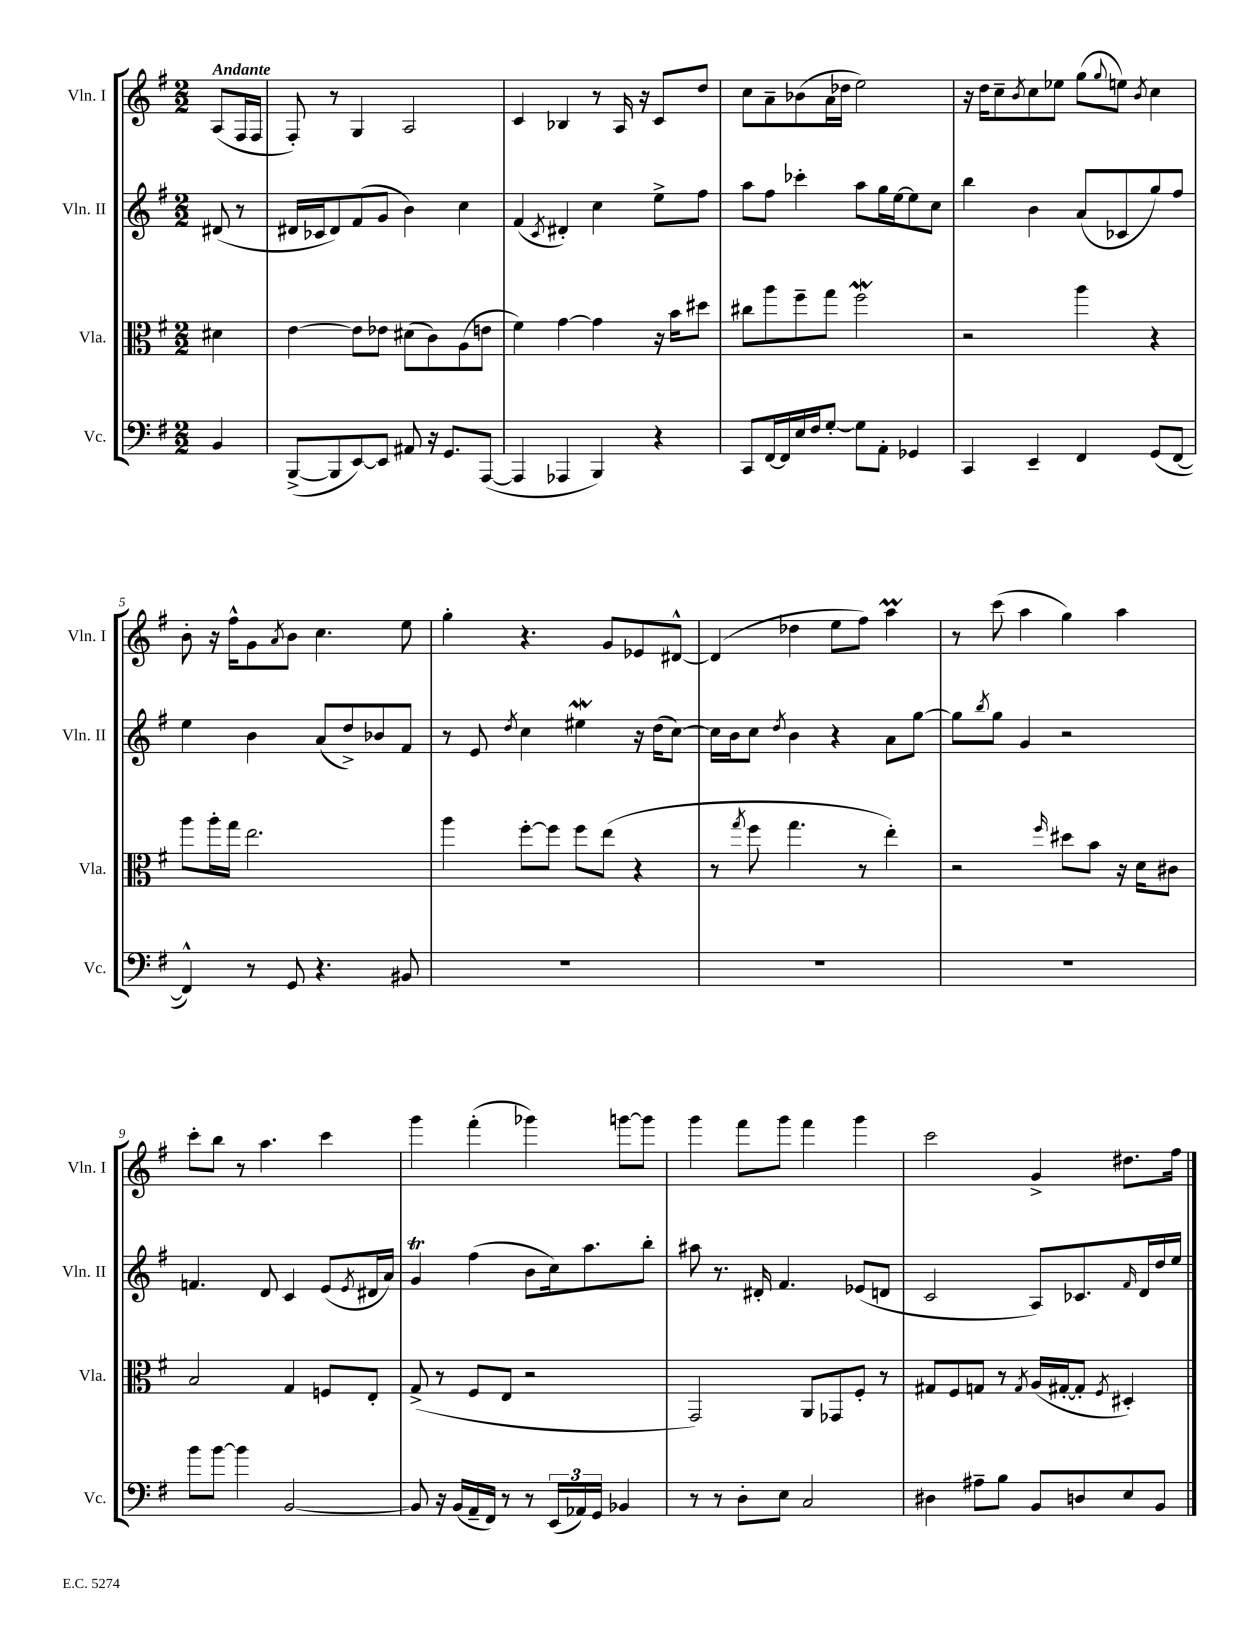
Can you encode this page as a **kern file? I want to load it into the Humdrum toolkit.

**kern	**kern	**kern	**kern
*staff4	*staff3	*staff2	*staff1
*clefF4	*clefC3	*clefG2	*clefG2
*k[f#]	*k[f#]	*k[f#]	*k[f#]
*M2/2	*M2/2	*M2/2	*M2/2
4BB	4d#	(8d#	(8A
.	.	8r	16F#
.	.	.	16F#
=	=	=	=
([8BBB^	[4e	16d#	8F#')
.	.	16c-	.
8BBB]	.	8d#)	8r
[8EE)	8e]	(8f#	4G
8EE]	8e-	8g	.
8AA#	(8d#	4b)	2A
16r	8c)	.	.
8.GG	.	.	.
.	(8A	4cc	.
([8AAA	8e	.	.
=	=	=	=
4AAA]	4f#)	(4f#	4c
.	.	8qc	.
4AAA-	[4g	4d#')	4B-
4BBB)	4g]	4cc	8r
.	.	.	16A
.	.	.	16r
4r	16r	8ee^	8c
.	16b	.	.
.	8dd#	8ff#	8dd
=	=	=	=
8CC	8cc#	8aa	8cc
[16FF#	8aa	8ff#	8a~
16FF#]	.	.	.
16E	8ff#~	4ccc-'	(8b-
16F#	.	.	.
[8G'	8gg	.	16a
.	.	.	16dd-
8G]	2ff#	8aa	2ee)
8AA'	.	16gg	.
.	.	[16ee	.
4GG-	.	8ee]	.
.	.	8cc	.
=	=	=	=
4CC	2r	4bb	16r
.	.	.	16dd
.	.	.	8cc~
.	.	.	8qb
4EE~	.	4b	8cc
.	.	.	8ee-
4FF#	4aa	(8a	(8gg
.	.	.	8qqgg
.	.	8c-	8ee)
.	.	.	8qb
(8GG	4r	8gg)	4cc
[8FF#	.	8ff#	.
=	=	=	=
4FF#^^])	8aa	4ee	8b'
.	16aa'	.	16r
.	16gg	.	16ff#^^
8r	2.ee	4b	8g
.	.	.	8qa
8GG	.	.	8b
4.r	.	(8a	4.cc
.	.	8dd^)	.
.	.	8b-	.
8BB#	.	8f#	8ee
=	=	=	=
1r	4aa	8r	4gg'
.	.	8e	.
.	.	8qdd	.
.	[8ff#'	4cc	4.r
.	8ff#]	.	.
.	8ff#	4ee#	.
.	(8ee	.	8g
.	4r	16r	8e-
.	.	(16dd	.
.	.	[8cc)	[8d#^^
=	=	=	=
1r	8r	16cc]	(4d#]
.	.	16b	.
.	8qgg	.	.
.	8ff#	8cc	.
.	.	8qdd	.
.	4.gg	4b	4dd-
.	.	4r	8ee
.	8r	.	8ff#)
.	4ee')	8a	4aa
.	.	[8gg	.
=	=	=	=
1r	2r	8gg]	8r
.	.	8qbb	.
.	.	8gg	(8ccc
.	.	4g	4aa
.	16qqff#	.	.
.	8dd#	2r	4gg)
.	8b	.	.
.	16r	.	4aa
.	16d	.	.
.	8c#	.	.
=	=	=	=
8b	2B	4.f	8ccc'
[8b	.	.	8bb
4b]	.	.	8r
.	.	8d	4.aa
[2BB	4G	4c	.
.	8F	(8e	4ccc
.	.	8qe	.
.	8E'	16d#	.
.	.	16a)	.
=	=	=	=
8BB]	(8G^	4g	4ggg
16r	8r	.	.
(16BB	.	.	.
16AA~	8F#	(4ff#	(4fff#'
16FF#)	.	.	.
8r	8E	.	.
8r	2r	8b	4ggg-)
(24EE	.	16cc)	.
24AA-)	.	.	.
.	.	8.aa	.
24GG	.	.	.
4BB-	.	.	[8ggg
.	.	8bb'	8ggg]
=	=	=	=
8r	2GG)	8aa#	4ggg
8r	.	8.r	.
8D'	.	.	8fff#
.	.	16d#'	.
8E	.	4.f#	8ggg
2C	8AA	.	4fff#
.	8GG-	.	.
.	8F#'	(8e-	4ggg
.	8r	8d	.
=	=	=	=
4D#	8G#	2c	2ccc
.	8F#	.	.
8A#~	8G	.	.
8B	8r	.	.
.	8qG	.	.
8BB	(16A	8A)	4g^
.	[16G#'	.	.
8D	8G#']	8.c-	.
.	8qF#	.	.
8E	4D#')	.	8.dd#
.	.	16qqf#	.
.	.	16d	.
8BB	.	16dd	.
.	.	16ee	16ff#
==	==	==	==
*-	*-	*-	*-
